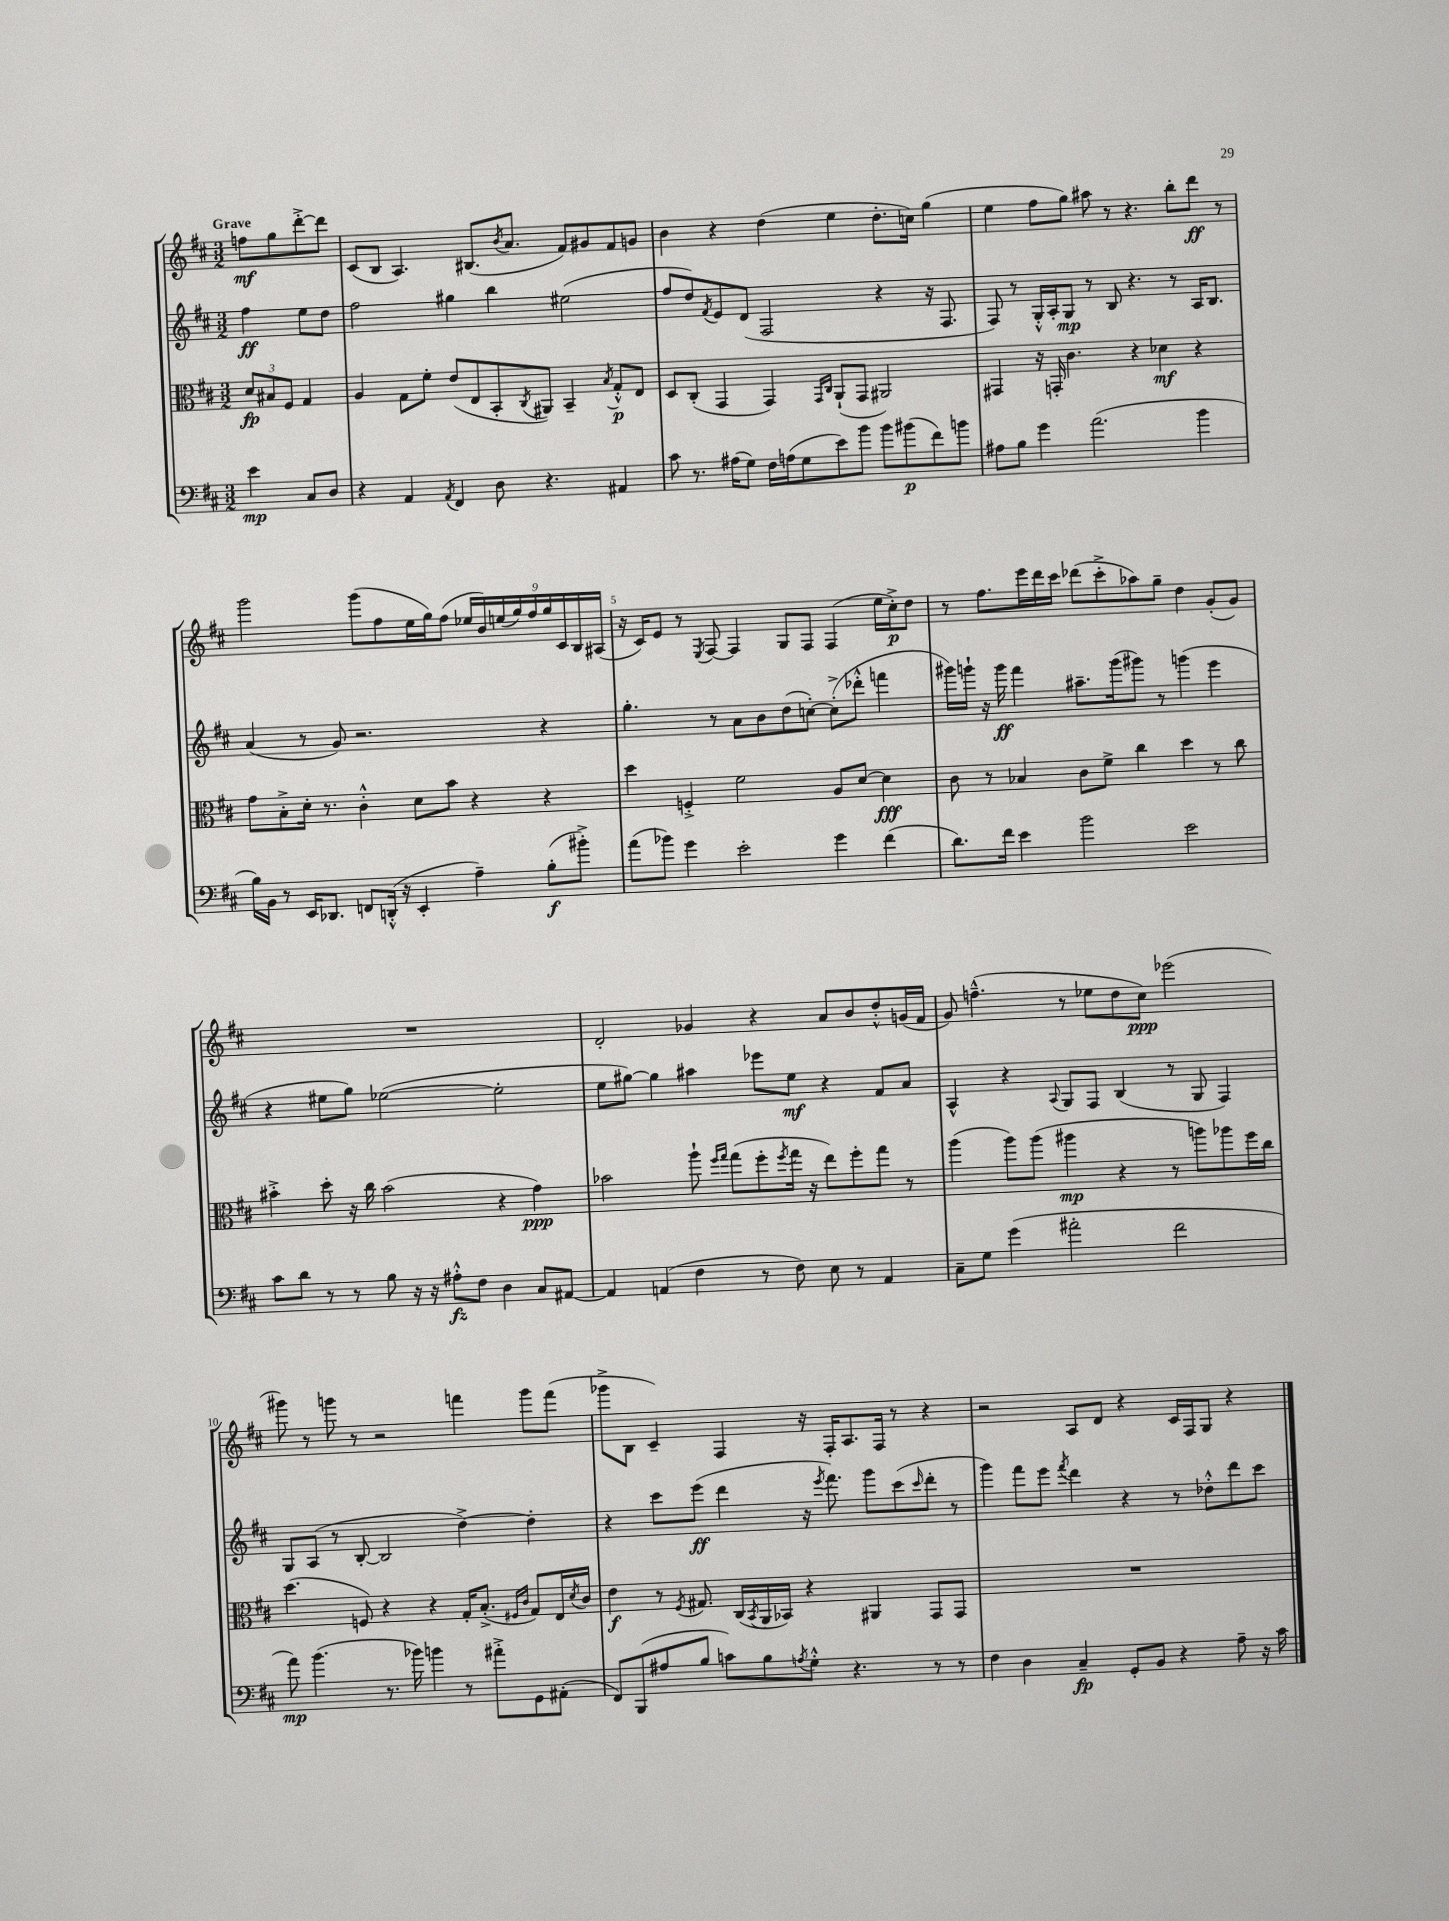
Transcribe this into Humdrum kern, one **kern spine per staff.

**kern	**kern	**kern	**kern
*staff4	*staff3	*staff2	*staff1
*clefF4	*clefC3	*clefG2	*clefG2
*k[f#c#]	*k[f#c#]	*k[f#c#]	*k[f#c#]
*M3/2	*M3/2	*M3/2	*M3/2
4e	12d	4ff#	8ff
.	12B#	.	.
.	.	.	8gg
.	12F#	.	.
8C#	4G	8ee	[8ddd'^
8D	.	8dd	8ddd]
=	=	=	=
4r	4A	2ff#	(8c#
.	.	.	8B
4AA	8G	.	4.A)
.	8f#'	.	.
8qAA	.	.	.
4FF#	(8e	4gg#	.
.	8E	.	(8.B#
8D	8BB'	4bb	.
.	.	.	8qb
.	.	.	8.a
.	8qC#	.	.
4.r	8AA#)	.	.
.	4BB~	(2ee#	8f#)
.	.	.	8g#
.	8qB	.	.
4AA#	8G'^^	.	8f#
.	8E	.	8g
=	=	=	=
8c#	8D	8ff#	4b
8.r	(8C#'	8dd)	.
.	.	8qf#	.
.	4GG	8e	4r
(16A#	.	.	.
8G)	.	(8d	.
16F#	4GG)	2F#	(4dd
(16A	.	.	.
8G	.	.	.
.	16qqGG	.	.
.	16qqC#	.	.
8e)	(8AA`	.	4ee
8b	8GG	.	.
8b	2AA#)	4r	8.dd'
(8b#	.	.	.
.	.	.	16cc)
8f#)	.	16r	(4gg
.	.	8.F#	.
8b	.	.	.
=	=	=	=
8A#	4GG#	8F#)	4ee
8B	.	8r	.
4g	16r	16G'^^	8ff#
.	16GG'	16A'	.
.	4.c#	8G	8gg)
(2.a	.	8r	8aa#
.	.	8B	8r
.	4r	4.r	4.r
.	4d-	.	.
.	.	8r	8bb'
4b	4r	16A	8ddd
.	.	8.B	.
.	.	.	8r
=	=	=	=
16B)	8g	(4a	2ggg
16BB	.	.	.
8r	8B'^	.	.
16EE	16d'	8r	.
8.DD-	8.r	.	.
.	.	8g)	.
8FF	4c#'^^	2.r	(8ggg
(16DD'^^	.	.	8ff#
16r	.	.	.
4EE'	8d	.	16ee
.	.	.	16gg)
.	8b	.	(8ff#
4A~)	4r	.	18ee-
.	.	.	18b)
.	.	.	(18ee
.	.	.	18gg)
.	.	.	18ff#
(8B'	4r	4r	.
.	.	.	18gg
.	.	.	18c#
8b#'^)	.	.	.
.	.	.	18B
.	.	.	(18A#
=	=	=	=
(8a	4dd	4.gg'	16r
.	.	.	16c#)
8b-)	.	.	8e
4g	4F'^	.	8r
.	.	.	8qE
.	.	8r	[8F#
2e'	2f#	8a	4F#]
.	.	8b	.
.	.	(8dd	8G
.	.	[8cc')	8F#
4g	8A	(8cc'^]	(4F#
.	[8d	8ddd-'^^	.
(4f#	4d]	4fff	16ee
.	.	.	16cc#'^)
.	.	.	8dd
=	=	=	=
8.d)	8c#	16ggg#)	8r
.	.	16ggg`	.
.	8r	16r	8.ff#
16f#	.	16ggg	.
4e	4B-	4fff#	.
.	.	.	16eee
.	.	.	16ddd
.	.	.	16ccc#
2b	8c#	8.aa#~	(8ddd-
.	8f#^	.	8ccc#'^
.	.	(16ggg	.
.	4cc#	8ggg#)	8aa-)
.	.	8r	8gg~
2e	4dd	(4ggg	4dd
.	8r	4eee	(8g'
.	8cc#	.	8g)
=	=	=	=
8c#	4b#'^	4r	1.r
8d	.	.	.
8r	8dd'	8ee#	.
8r	16r	8gg)	.
.	16cc#	.	.
8B	(2b#	([2ee-	.
16r	.	.	.
16r	.	.	.
8A#'^^	.	.	.
8F#	.	.	.
4D	4r	2ee-']	.
8C#	4g)	.	.
[8AA#	.	.	.
=	=	=	=
4AA#]	2b-	8ee	2d'
.	.	[8gg#)	.
(4AA	.	4gg#]	.
4F#	8aa`	4aa#	4g-
.	16qqff#	.	.
.	16qqgg	.	.
.	(8gg	.	.
8r	8ff#'	8eee-	4r
.	8qff#	.	.
8F#)	16gg	8ee	.
.	16r	.	.
8E	8ee)	4r	8a
8r	8ff#'	.	8b
4AA	8gg	8f#	8dd'^^
.	8r	8a	(16g
.	.	.	16f#
=	=	=	=
8C#~	(4aa	4A^^	8g)
8G	.	.	(4.ff~^^
(4g	8aa)	4r	.
.	(8aa	.	.
.	.	8qqA	.
2a#'	4aa#	8G	8r
.	.	8F#	8ee-
.	4r	(4B	8dd
.	.	.	8cc#)
2f#	8r	8r	(2eee-
.	8aa)	8G	.
.	8aa-	4F#)	.
.	16ff#	.	.
.	16cc#	.	.
=	=	=	=
8a)	(4.dd	8G	8ggg#)
(4.b	.	(8A	8r
.	.	8r	8ggg
.	8F)	[8B'	8r
8.r	4r	2B]	2r
16b-)	.	.	.
4b	4r	.	.
8r	16G'	[4dd^)	4fff
.	(8.B'^	.	.
8a#'^	.	.	.
.	16qqF#	.	.
.	16qqc#	.	.
8GG	8G)	4dd']	8ggg
(8AA#'	16E	.	(8fff
.	8qd	.	.
.	16c#	.	.
=	=	=	=
8FF#)	4e	4r	8ggg-^
(8BBB	.	.	8B
8A#	8r	8ccc#	4c#~)
.	8qF#	.	.
8B	8.G#	(8eee	.
8c)	.	4ddd	4F#
.	(16C#	.	.
.	8qBB	.	.
8B	16AA	.	.
.	16BB-)	.	.
8qA	.	.	.
8G'^^	4r	16r	16r
.	.	8qeee	.
.	.	8.fff#)	16F#'
4.r	.	.	8.A
.	4AA#	8ggg	.
.	.	.	16F#
.	.	(8ccc#	8r
.	.	16qqccc#	.
8r	8GG	8ddd'	4r
8r	8GG	8r	.
=	=	=	=
4F#	1.r	4ggg)	2r
4D	.	8fff#	.
.	.	8eee	.
.	.	8qfff#	.
4C#~	.	4ddd	8A
.	.	.	8d
8GG'	.	4r	4r
8BB	.	.	.
4r	.	8r	16c#
.	.	.	16F#
.	.	8dd-'^^	8G
8A~	.	8ddd	4r
16r	.	8ccc#	.
16c#	.	.	.
==	==	==	==
*-	*-	*-	*-
